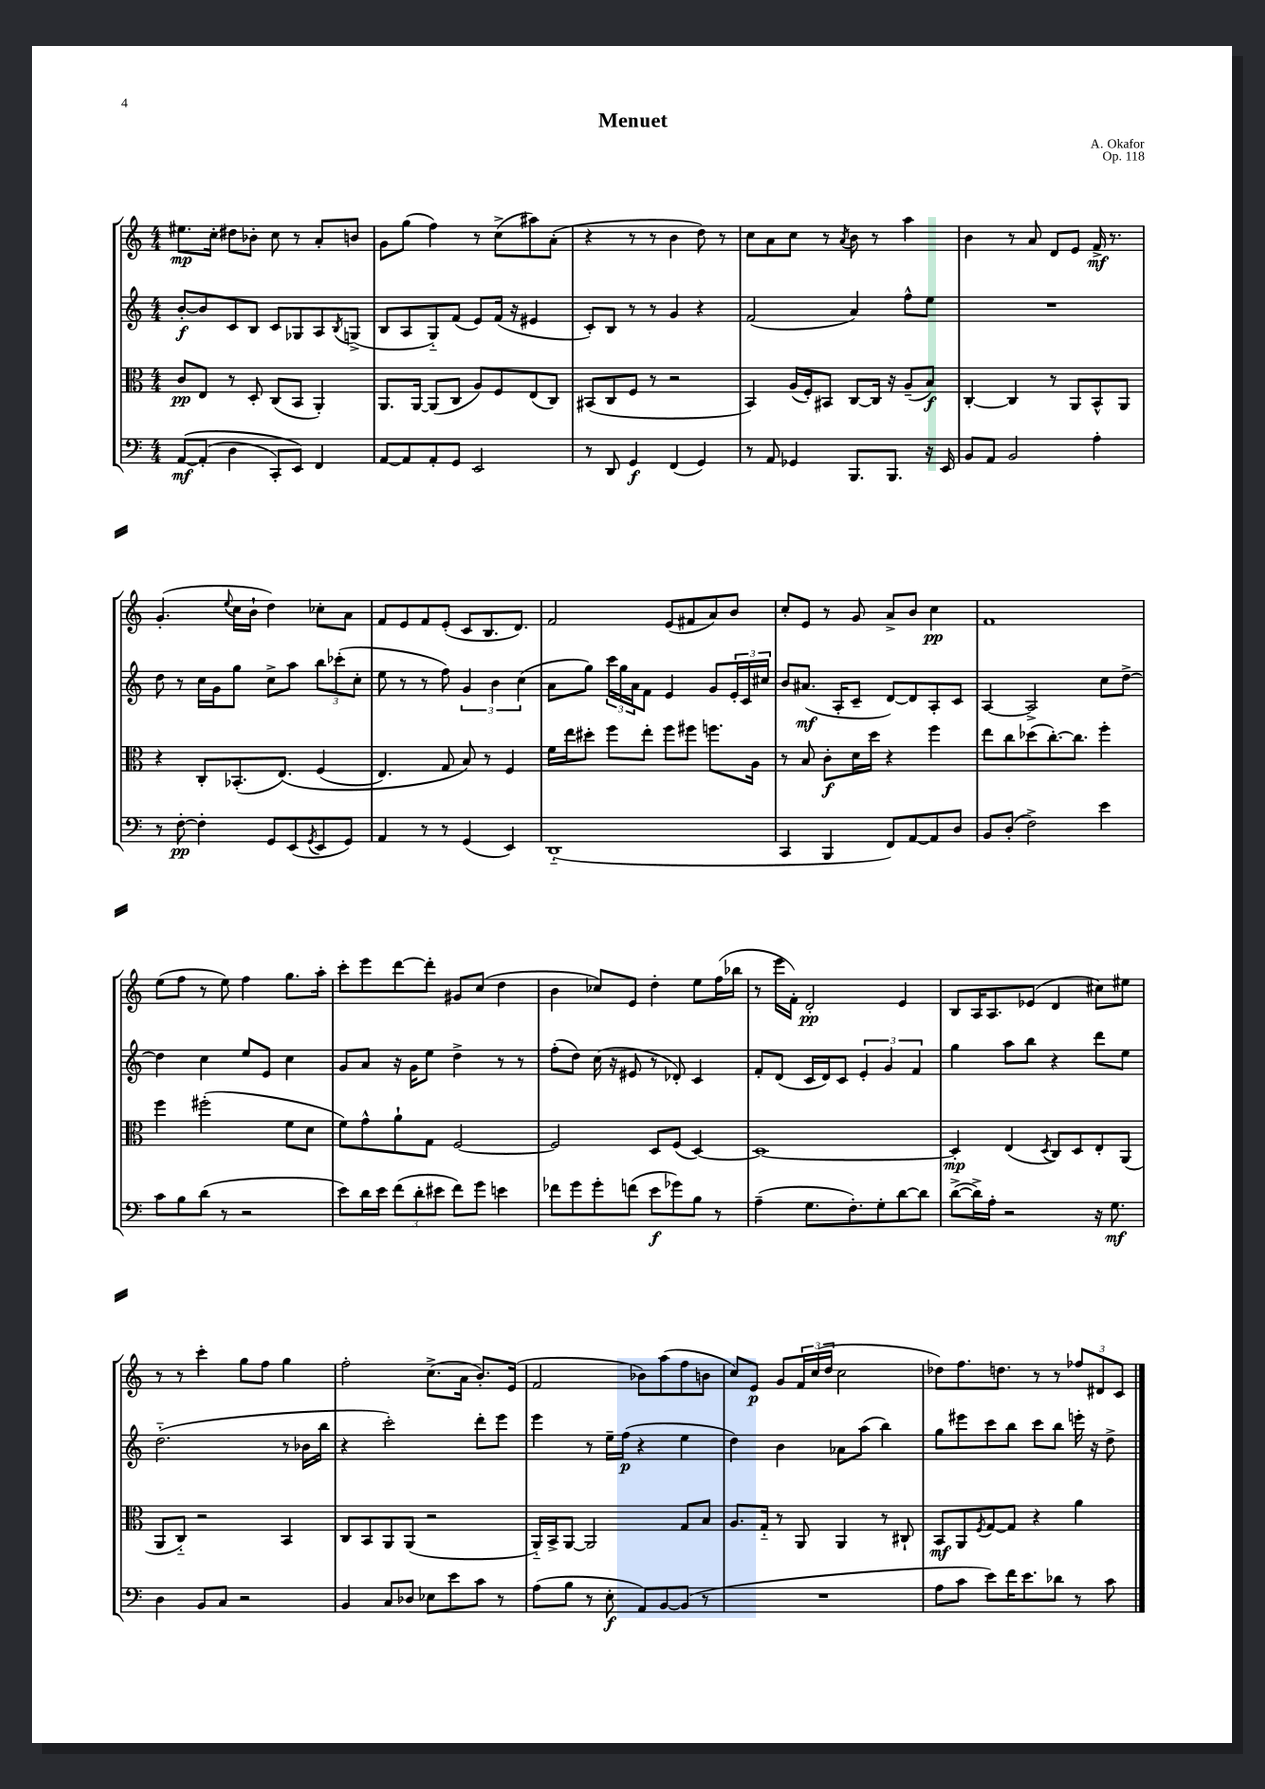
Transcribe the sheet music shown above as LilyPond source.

\header { title = "Menuet" composer = "A. Okafor" opus = "Op. 118" }
<<
\new StaffGroup <<
\new Staff = "s0" {
    \clef treble \key c \major \numericTimeSignature \time 4/4
    eis''8.\mp c''16-. dis''8 bes'8-. c''8 r8 a'8-. b'8 |
    g'8 g''8( f''4) r8 c''8->( ais''8) a'8-.( |
    r4 r8 r8 b'4 d''8) r8 |
    c''8 a'8 c''8 r8 \acciaccatura { a'8 } b'8 r8 a''4 |
    b'4 r8 a'8 d'8 e'8 f'16->\mf r8. |
    g'4.-.( \appoggiatura { e''8 } c''16 b'16-! d''4) ces''8-. a'8 |
    f'8 e'8 f'8 e'8-.( c'8 b8. d'8.) |
    f'2 e'8( fis'8 a'8) b'8 |
    c''8-. e'8 r8 g'8 a'8-> b'8 c''4\pp |
    f'1 |
    e''8( f''8 r8 e''8) f''4 g''8. a''16-. |
    c'''8-. e'''8 d'''8~ d'''8-. gis'8 c''8( d''4 |
    b'4 ces''8) e'8 d''4-. e''8 f''16( bes''16 |
    r8 e'''16 f'16-.) d'2-.\pp e'4 |
    b8 a16 a8. ees'8( d'4 cis''8) eis''8 |
    r8 r8 c'''4-. g''8 f''8 g''4 |
    f''2-. c''8.->( a'16 b'8.-.) e'16( |
    f'2 bes'8) a''8( f''8 b'8 |
    c''8) e'8\p g'8 \tuplet 3/2 { f'16 c''16( d''16 } c''2 |
    des''8) f''8. d''8. r8 r8 \tuplet 3/2 { fes''8 dis'8 c'8 } \bar "|." |
}
\new Staff = "s1" {
    \clef treble \key c \major \numericTimeSignature \time 4/4
    b'8~-.\f b'8 c'8 b8 c'8 ges8 a8 \acciaccatura { b8 } g8->( |
    b8 a8 g8-_) f'8( e'8) f'16( r16 eis'4 |
    c'8-.) b8 r8 r8 g'4 r4 |
    f'2( a'4) f''8-^ e''8 |
    R1 |
    d''8 r8 c''16 g'16 g''8 c''8-> a''8 \tuplet 3/2 { b''8 ces'''8-.( c''8-. } |
    e''8 r8 r8 f''8) \tuplet 3/2 { g'4 b'4 c''4( } |
    a'8 g''8) \tuplet 3/2 { c'''16 g''16 a'16 } f'8 e'4 g'8 \tuplet 3/2 { e'16-. c'16 cis''16 } |
    b'8 ais'8.\mf( a16-. c'8-- d'8~) d'8 a8-. c'8 |
    a4~ a2-> c''8 d''8~-> |
    d''4 c''4 e''8 e'8 c''4 |
    g'8 a'8 r16 g'16 e''8 d''4-> r8 r8 |
    f''8-.( d''8) c''16( r16 eis'8 r8 des'8-.) c'4 |
    f'8-. d'8( c'16 d'16) c'8 \tuplet 3/2 { e'4-. g'4 f'4 } |
    g''4 a''8 b''8 r4 d'''8 e''8 |
    d''2.-_( r8 bes'16 b''16 |
    r4 c'''2-.) d'''8-. e'''8 |
    e'''4 r8 e''16-- f''16\p( r4 e''4 |
    d''4) b'4 aes'8 a''8( b''4) |
    g''8 eis'''8 c'''8 b''8 c'''8 b''8 e'''16-. r16 d''8-> \bar "|." |
}
\new Staff = "s2" {
    \clef alto \key c \major \numericTimeSignature \time 4/4
    c'8\pp e8 r8 d8-. c8( b,8 a,4-.) |
    a,8. a,16~ a,8( c8 a8) f8 e8( c8) |
    bis,8( c8 f8 r8 r2 |
    b,4) a16( f16-.) bis,8 c8~ c16 r16 a8--( b8\f) |
    c4~-. c4 r8 a,8 b,8-^ a,8 |
    r4 c8-. bes,8.-.( e8.)\( f4( |
    e4.) g8 b8\) r8 f4 |
    f'16 e''16 dis''8-. f''8 e''8-. f''8 fis''8 f''8. a16 |
    r8 b8 c'8-.\f d'16 d''16 r4 f''4 |
    e''8 c''8 des''8( c''8.~-.) c''8. f''4-. |
    f''4 fis''2-.( f'8 d'8 |
    f'8) g'8-^ a'8-! g8 f2~ |
    f2 d8 f8( d4~) |
    d1~ |
    d4-.\mp e4( \acciaccatura { d8 } c8) d8 e8-. a,8( |
    a,8 c8-_) r2 b,4 |
    c8 b,8 a,8 a,8( r2 |
    a,16-_) b,16-> a,8~ a,2 g8 b8 |
    a8. g16-_ r8 a,8 a,4 r8 cis8-! |
    b,8\mf a,8 \acciaccatura { f8 } g8~ g8 r4 a'4 \bar "|." |
}
\new Staff = "s3" {
    \clef bass \key c \major \numericTimeSignature \time 4/4
    a,8~\mf\( a,8-.( d4 c,8-.) e,8\) f,4 |
    a,8~ a,8 a,8-. g,8 e,2 |
    r8 d,8 g,4\f f,4( g,4) |
    r8 a,8 ges,4 b,,8. b,,8. r16 e,16 |
    b,8 a,8 b,2 a4-. |
    r8 f8~-.\pp f4-. g,8 e,8( \acciaccatura { g,8 } e,8 g,8) |
    a,4 r8 r8 g,4( e,4) |
    d,1-_( |
    c,4 b,,4 f,8) a,8~ a,8 d8 |
    b,8 d8-.( f2->) e'4 |
    c'8 b8 d'8( r8 r2 |
    e'8) d'16 e'16 \tuplet 3/2 { f'8( d'8-. eis'8 } f'8) g'8 e'4 |
    fes'8 g'8 g'8-. f'8( e'8\f ges'8) b8 r8 |
    a4--( g8. f8.-.) g8-. d'8~ d'8 |
    d'8~->( d'16->) a16-. r2 r16 g8.\mf |
    d4 b,8 c8 r2 |
    b,4 c8 des8 ees8 e'8 c'8 r8 |
    a8( b8 r8 e8-.\f a,8) b,8~ b,8( r8 |
    R1 |
    a8 c'8 e'8) f'16 e'8. des'8 r8 c'8 \bar "|." |
}
>>
>>
\layout { \context { \Score \remove "Bar_number_engraver" } }
